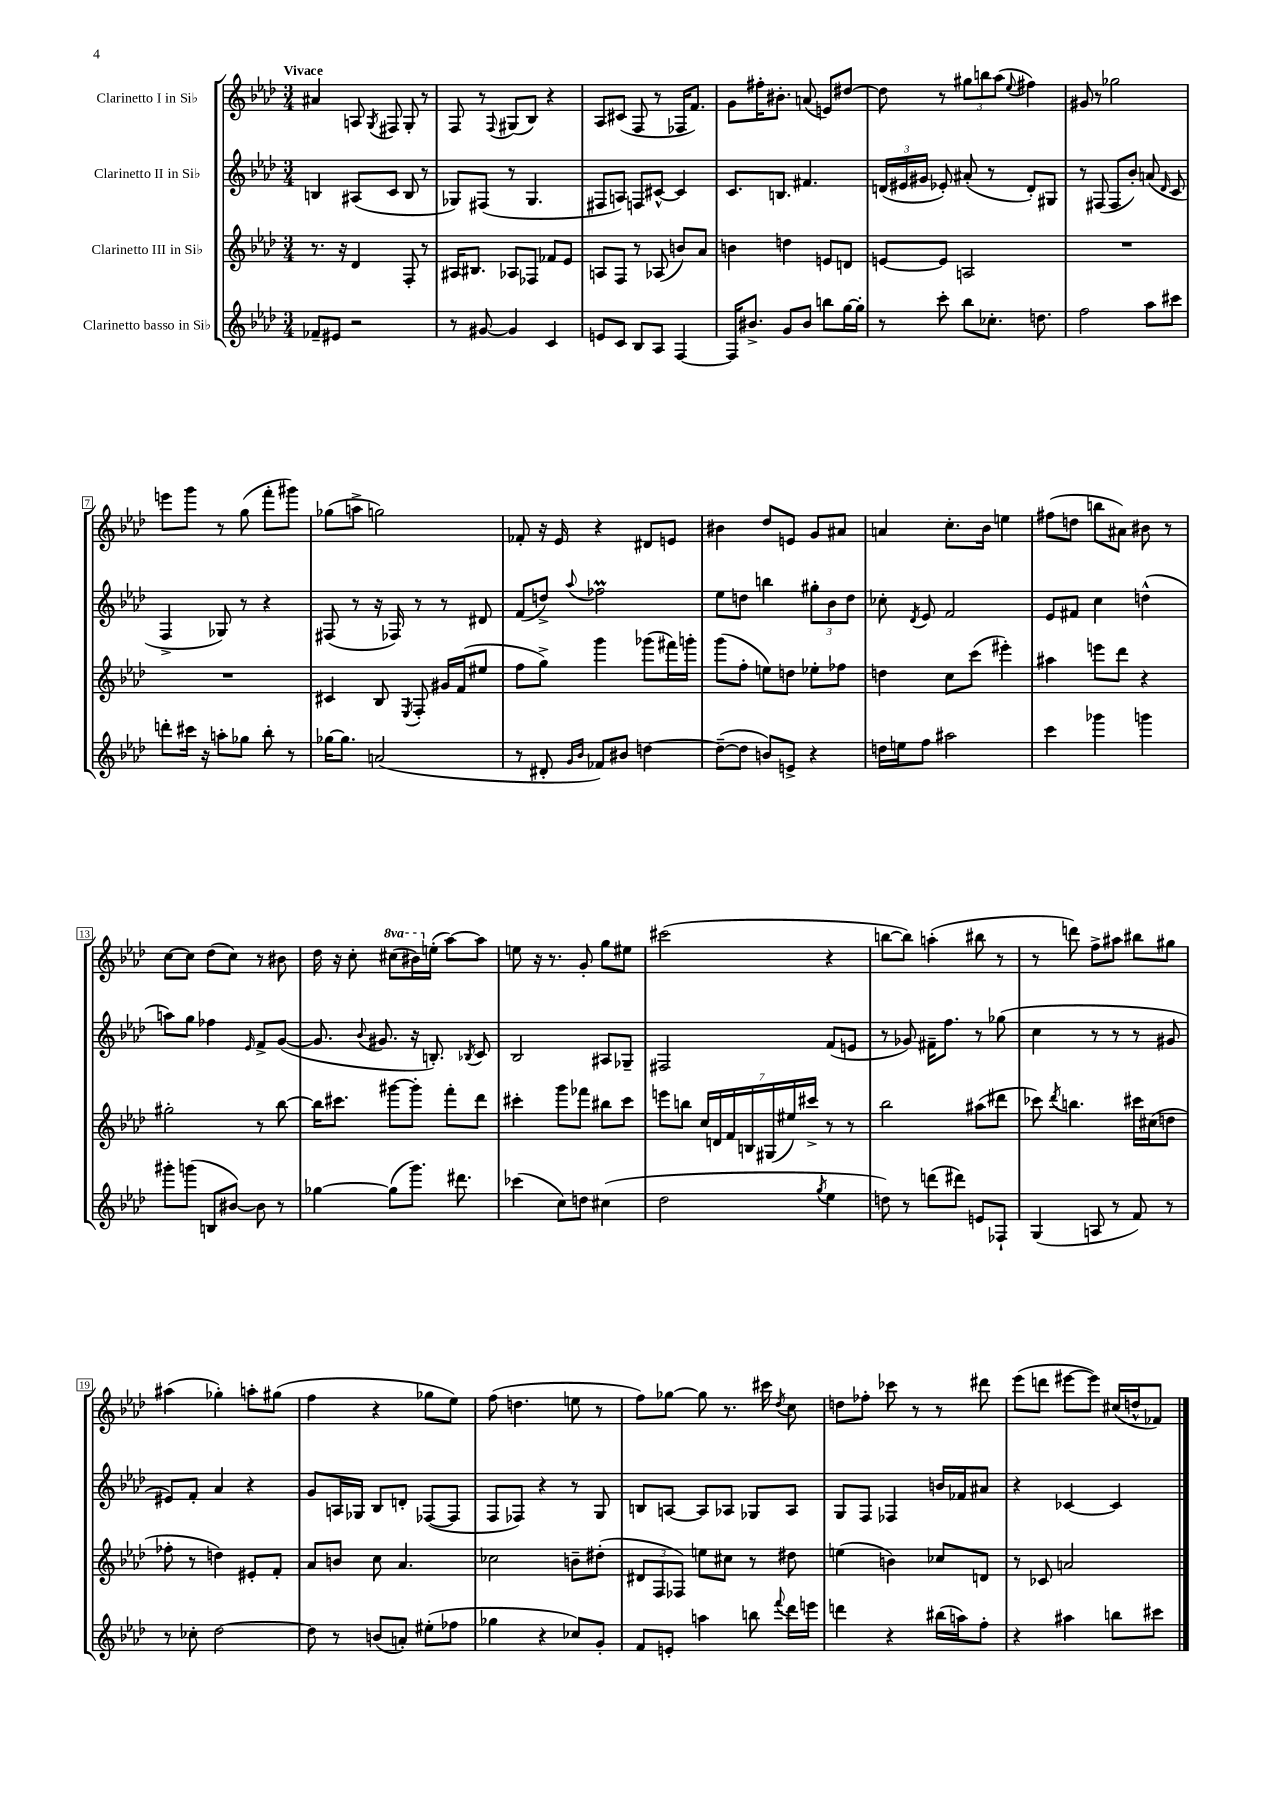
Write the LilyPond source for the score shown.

<<
\new StaffGroup <<
\new Staff = "s0" \with { instrumentName = "Clarinetto I in Sib" } {
    \clef treble \key aes \major \numericTimeSignature \time 3/4 \set Staff.ottavationMarkups = #ottavation-simple-ordinals \tempo "Vivace"
    \autoBeamOff ais'4 a8 \acciaccatura { g8 } fis8 g8-. r8 |
    f8 r8 \appoggiatura { f8 } gis8[( bes8]) r4 |
    aes8[ cis'8]( f8 r8 fes16[ f'8.]) |
    g'8[ fis''16-. bis'8.]-. a'8( e'8[) dis''8]~ |
    dis''8 r8 \tuplet 3/2 { gis''8[ b''8 aes''8]( } \appoggiatura { ees''8 } fis''4) |
    gis'8 r8 ges''2 |
    e'''8[ g'''8] r8 g''8( f'''8[-. gis'''8]) |
    ges''8[( a''8]-> g''2) |
    fes'8-. r16 ees'16 r4 dis'8[ e'8] |
    bis'4 des''8[ e'8] g'8[ ais'8] |
    a'4 c''8.[-. bes'16] e''4 |
    fis''8[( d''8] b''8[ ais'8]) bis'8 r8 |
    c''8[~ c''8] des''8[( c''8]) r8 bis'8 |
    des''16 r16 c''8-. \ottava #1 cis'''8[( bis''16) \ottava #0 e''16]-.( aes''8[~) aes''8] |
    e''8 r16 r8. g'8-. g''8[ eis''8] |
    cis'''2( r4 |
    b''8[~ b''8]) a''4-.( bis''8 r8 |
    r8 d'''8) f''8[-> ais''8] bis''8[ gis''8] |
    ais''4( ges''4-.) a''8[-. gis''8]( |
    f''4 r4 ges''8[ ees''8]) |
    f''8( d''4. e''8 r8 |
    f''8[) ges''8]~ ges''8 r8. cis'''16 \acciaccatura { des''8 } c''8 |
    d''8[ fes''8]-. ces'''8 r8 r8 dis'''8 |
    ees'''8[( d'''8] eis'''8[~ eis'''8]) cis''16[( d''16-^ fes'8]) \bar "|." |
}
\new Staff = "s1" \with { instrumentName = "Clarinetto II in Sib" } {
    \clef treble \key aes \major \numericTimeSignature \time 3/4
    \autoBeamOff b4 ais8[( c'8] b8 r8 |
    ges8[) fis8]( r8 ges4. |
    fis8[ a8]) f8[ cis'8]~-^ cis'4 |
    c'8.[ b8.] fis'4. |
    \tuplet 3/2 { d'16[( eis'16 gis'16] } ees'8-.) ais'8-.( r8 d'8[-.) gis8] |
    r8 fis8( fis8[ bes'8]-.) a'8( \grace { des'16 } c'8 |
    f4-> ges8) r8 r4 |
    fis8( r8 r16 fes16) r8 r8 dis'8 |
    f'8[( d''8]->) \appoggiatura { aes''8 } fes''2\prall |
    ees''8[ d''8] b''4 \tuplet 3/2 { gis''8[-. bes'8 d''8] } |
    ces''8-. \acciaccatura { des'8 } ees'8 f'2 |
    ees'8[ fis'8] c''4 d''4-^( |
    a''8[) g''8] fes''4 \grace { ees'16 } f'8[-> g'8]~( |
    g'8. \appoggiatura { bes'8 } gis'8. r16 b8.-.) \acciaccatura { bes8 } c'8 |
    bes2 ais8[ ges8]-- |
    fis2 f'8[( e'8] |
    r8 ges'8) fis'16[-- f''8.] r8 ges''8( |
    c''4 r8 r8 r8 gis'8 |
    eis'8[) f'8]-. aes'4 r4 |
    g'8[ a16 ges16] bes8[ d'8]-. fes8[~( fes8] |
    f8[ fes8]) r4 r8 g8 |
    b8[ a8]~ a8[ aes8] ges8[ aes8] |
    g8[ f8] fes4 b'16[ fes'16 ais'8] |
    r4 ces'4~ ces'4 \bar "|." |
}
\new Staff = "s2" \with { instrumentName = "Clarinetto III in Sib" } {
    \clef treble \key aes \major \numericTimeSignature \time 3/4
    \autoBeamOff r8. r16 des'4 f8-. r8 |
    ais16[ bis8.] aes8[ fes8] fes'8[ ees'8] |
    a8[ f8] r8 aes8( b'8[) aes'8] |
    b'4 d''4 e'8[ d'8] |
    e'8[~ e'8] a2 |
    R2. |
    R2. |
    cis'4 bes8 \acciaccatura { ees8 } f8-. gis'16[ f'16( eis''8] |
    f''8[ g''8]->) g'''4 ges'''8[( fis'''16) g'''16]-. |
    g'''8[( f''8]-. e''8[) d''8] ees''8[-. fes''8] |
    d''4 c''8[ c'''8]( eis'''4-.) |
    ais''4 e'''8[ des'''8] r4 |
    gis''2-. r8 bes''8~ |
    bes''16[ cis'''8.] gis'''8[~ gis'''8]-. f'''8[-. des'''8] |
    cis'''4-. g'''8[ fes'''8] bis''8[ cis'''8] |
    e'''8[ b''8] \tuplet 7/4 { c''16[ d'16 f'16 b16 gis16( eis''16) cis'''16]-> } r8 r8 |
    bes''2 ais''8[( dis'''8] |
    ces'''8) \acciaccatura { des'''8 } b''4. cis'''16[ cis''16( d''8] |
    fes''8-. r8 d''4) eis'8[-. f'8]-. |
    aes'8[ b'8] c''8 aes'4. |
    ces''2 b'8[-- dis''8]-.( |
    \tuplet 3/2 { dis'8[ f8 fes8]) } e''8[ cis''8] r8 dis''8 |
    e''4( b'4) ces''8[ d'8] |
    r8 ces'8 a'2 \bar "|." |
}
\new Staff = "s3" \with { instrumentName = "Clarinetto basso in Sib" } {
    \clef treble \key aes \major \numericTimeSignature \time 3/4
    \autoBeamOff fes'8[-- eis'8] r2 |
    r8 gis'8~ gis'4 c'4 |
    e'8[ c'8] bes8[ aes8] f4~ |
    f16[ bis'8.]-> g'8[ bis'8] b''8[ g''16~ g''16]-. |
    r8 c'''8-. bes''8[ ces''8.]-. d''8. |
    f''2 aes''8[ cis'''8] |
    d'''8[-. cis'''16] r16 a''8[-. ges''8] bes''8-. r8 |
    ges''16[~ ges''8.] a'2( |
    r8 dis'8-. \grace { g'16[ bes'16] } fes'8[) bis'8] d''4~ |
    d''8[~--( d''8] b'8[) e'8]-> r4 |
    d''16[ e''16 f''8] ais''2 |
    c'''4 ges'''4 g'''4 |
    gis'''8[-. g'''8]( b8[ bis'8]~) bis'8 r8 |
    ges''4~ ges''8[( g'''8.]) dis'''8. |
    ces'''4( c''8[) d''8] cis''4( |
    des''2 \acciaccatura { g''8 } ees''4 |
    d''8) r8 d'''8[( dis'''8]) e'8[ fes8]-! |
    g4( a8 r8 f'8) r8 |
    r8 ces''8-. des''2~ |
    des''8 r8 b'8[( a'8]-.) eis''8[-.( fes''8] |
    ges''4 r4 ces''8[) g'8]-. |
    f'8[ e'8]-. a''4 b''8 \appoggiatura { f'''8 } des'''16[ e'''16] |
    d'''4 r4 bis''16[( a''16) f''8]-. |
    r4 ais''4 b''8[ cis'''8] \bar "|." |
}
>>
>>
\layout { \context { \Score \override BarNumber.stencil = #(make-stencil-boxer 0.1 0.3 ly:text-interface::print) } }
